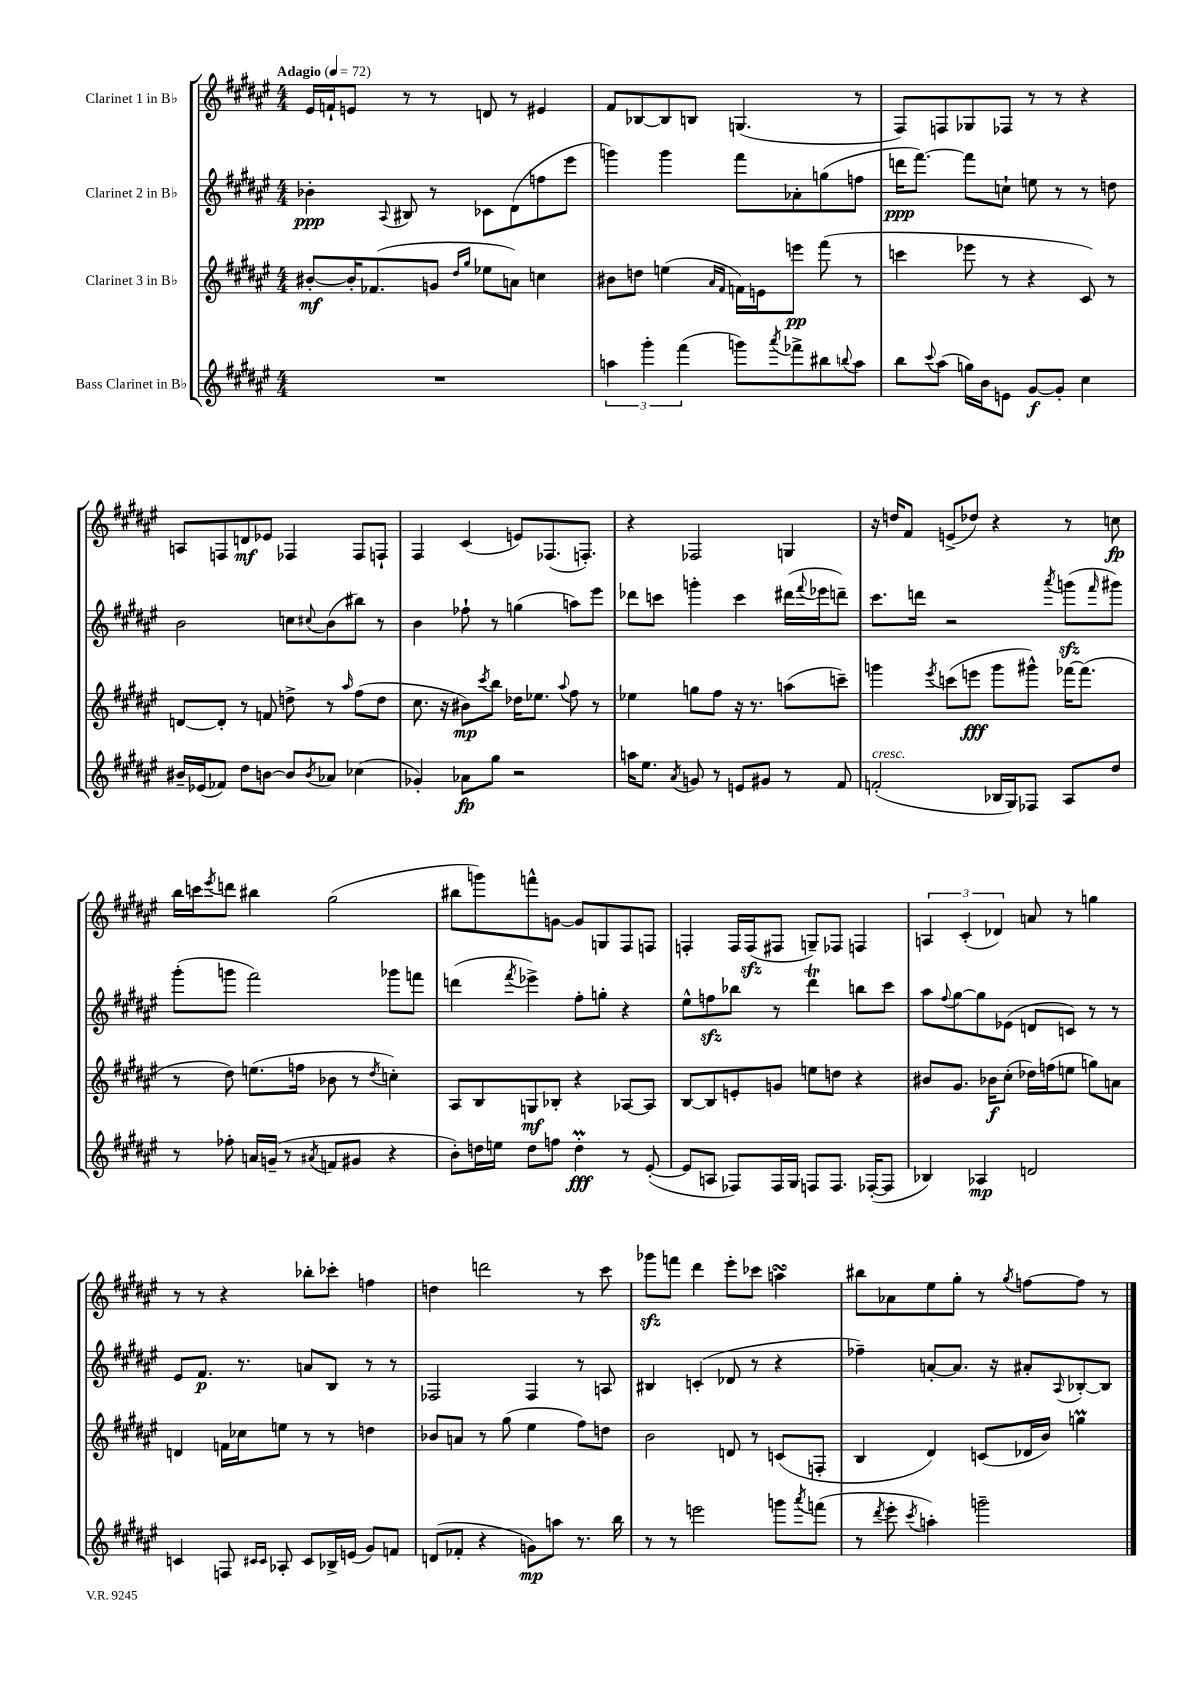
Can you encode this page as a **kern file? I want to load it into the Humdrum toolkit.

**kern	**dynam	**kern	**dynam	**kern	**dynam	**kern	**dynam
*part4	*part4	*part3	*part3	*part2	*part2	*part1	*part1
*staff4	*staff4	*staff3	*staff3	*staff2	*staff2	*staff1	*staff1
*I"Bass Clarinet in B♭	*	*I"Clarinet 3 in B♭	*	*I"Clarinet 2 in B♭	*	*I"Clarinet 1 in B♭	*
*clefG2	*	*clefG2	*	*clefG2	*	*clefG2	*
*k[f#c#g#d#a#e#]	*	*k[f#c#g#d#a#e#]	*	*k[f#c#g#d#a#e#]	*	*k[f#c#g#d#a#e#]	*
*M4/4	*	*M4/4	*	*M4/4	*	*M4/4	*
*MM72	*	*MM72	*	*MM72	*	*MM72	*
=1	=1	=1	=1	=1	=1	=1	=1
!	!	!	!	!	!	!LO:TX:a:B:t=Adagio	!
1r	.	[8b#X'/L	mf	4b-X'\	ppp	16e#/LL	.
.	.	.	.	.	.	16fn`/J	.
.	.	16b#'/K]	.	.	.	8en/J	.
.	.	(8.f-X/	.	.	.	.	.
.	.	.	.	8qqA#/	.	.	.
.	.	.	.	8B#X/	.	8r	.
.	.	8gn/J	.	8r	.	8r	.
.	.	16qqdd#/LL	.	.	.	.	.
.	.	16qqgg#/JJ	.	.	.	.	.
.	.	8ee-X\L	.	8c-X\L	.	8dn/	.
.	.	8an\J)	.	(8d#\	.	8r	.
.	.	4ccn\	.	8ffn\	.	4e#X/	.
.	.	.	.	8eee#\J	.	.	.
=2	=2	=2	=2	=2	=2	=2	=2
6aan\	.	8b#X\L	.	4gggn\)	.	8f#/L	.
.	.	8ddn\J	.	.	.	[8B-X/	.
6ggg#'\	.	.	.	.	.	.	.
.	.	(4een\	.	4ggg\	.	8B-/]	.
(6fff#\	.	.	.	.	.	.	.
.	.	.	.	.	.	8Bn/J	.
.	.	16qqa#/LL	.	.	.	.	.
.	.	16qqf#/JJ	.	.	.	.	.
8gggn\L)	.	16fn\LL)	.	8fff#\L	.	(4.Gn/	.
.	.	16en\J	.	.	.	.	.
8qaaa#/	.	.	.	.	.	.	.
8fff-X^\	.	8eeen\J	pp	8a-X'\	.	.	.
8bb#X\	.	(8fff#\	.	(8ggn\	.	.	.
8qqbbn/	.	.	.	.	.	.	.
8aa\J	.	8r	.	8ffn\J	.	8r	.
=3	=3	=3	=3	=3	=3	=3	=3
8bb\L	.	4cccn\	.	16dddn\KL	ppp	8F#/L)	.
.	.	.	.	[8.fff#\J)	.	.	.
8qqccc#/	.	.	.	.	.	.	.
(8aa#\J	.	.	.	.	.	8Fn/	.
16ggn\LL)	.	8eee-X\	.	8fff#\L]	.	8G-X/	.
16b\J	.	.	.	.	.	.	.
8en\J	.	8r	.	8ccn`\J	.	8F-X/J	.
[8g#/L	f	4r	.	8een\	.	8r	.
8g#'/J]	.	.	.	8r	.	8r	.
4cc#\	.	8c#/)	.	8r	.	4r	.
.	.	8r	.	8ddn\	.	.	.
!!LO:LB:g=z
=4	=4	=4	=4	=4	=4	=4	=4
16b#X~/LL	.	[8dn/L	.	2b\	.	8An/L	.
(16e-X/J	.	.	.	.	.	.	.
8f-X/J)	.	8d'/J]	.	.	.	8Fn/	.
8dd#\L	.	8r	.	.	.	8dn/	mf
[8bn\J	.	8fn/	.	.	.	8e-X/J	.
8b/L]	.	8ddn^\	.	8ccn\L	.	4F-X/	.
8qb/	.	.	.	8qqcc#X/	.	.	.
8a-X/J	.	8r	.	(8b\	.	.	.
.	.	16qqaa#/	.	.	.	.	.
(4cc-X\	.	(8ff#\L	.	8bb#X\J)	.	8F-/L	.
.	.	8dd\J	.	8r	.	8Fn`/J	.
=5	=5	=5	=5	=5	=5	=5	=5
4g-X'/)	.	8.cc#\	.	4b\	.	4F#/	.
.	.	16r	.	.	.	.	.
8a-X\L	fp	8b#X\L)	mp	8ff-X`\	.	(4c#/	.
.	.	8qccc#/	.	.	.	.	.
8gg#\J	.	8bb\J	.	8r	.	.	.
2r	.	16dd-X\KL	.	(4ggn\	.	8en/L)	.
.	.	8.ee-X\J	.	.	.	.	.
.	.	.	.	.	.	(8.F-X/	.
.	.	8qqaa#/	.	.	.	.	.
.	.	8ff#\	.	8aan\L)	.	.	.
.	.	.	.	.	.	8.Fn'/J)	.
.	.	8r	.	8eee#\J	.	.	.
=6	=6	=6	=6	=6	=6	=6	=6
16aan\KL	.	4ee-X\	.	8ddd-X\L	.	4r	.
8.ee#\J	.	.	.	.	.	.	.
.	.	.	.	8cccn\J	.	.	.
8qa#/	.	.	.	.	.	.	.
8gn/	.	8ggn\L	.	4gggn'\	.	2F-X/	.
8r	.	8ff#\J	.	.	.	.	.
8en/L	.	16r	.	4ccc\	.	.	.
.	.	8.r	.	.	.	.	.
8g#X/J	.	.	.	.	.	.	.
8r	.	(8aan\L	.	(16ddd#X\LL	.	4Gn/	.
.	.	.	.	8qqfff#/	.	.	.
.	.	.	.	16eee-X\J	.	.	.
8f#/	.	8cccn~\J)	.	8dddn~\J)	.	.	.
=7	=7	=7	=7	=7	=7	=7	=7
!LO:TX:a:i:t=cresc.	!	!	!	!	!	!	!
(2fn'/	.	4gggn\	.	8.ccc#\L	.	16r	.
.	.	.	.	.	.	16ddn/KL	.
.	.	.	.	.	.	8f#/J	.
.	.	.	.	16dddn\Jk	.	.	.
.	.	8qeee#/	.	.	.	.	.
.	.	(8cccn\L	.	2r	.	(8en^/L	.
.	.	8eeen\J	fff	.	.	8dd-X/J)	.
16B-X/LL	.	8ggg\L	.	.	.	4r	.
16G#/J)	.	.	.	.	.	.	.
8F-X/J	.	8ggg#X^^\J)	.	.	.	.	.
.	.	.	.	8qaaa#/	.	.	.
8A#/L	.	[16fff-X\KL	.	(8gggnzz\L	.	8r	.
.	.	(8.fff-\J]	.	.	.	.	.
.	.	.	.	16qqfff#/	.	.	.
8dd#/J	.	.	.	8ggg#X\J)	.	8ccn\	fp
!!LO:LB:g=z
=8	=8	=8	=8	=8	=8	=8	=8
8r	.	8r	.	(8ggg#'\L	.	16bb\LL	.
.	.	.	.	.	.	16cccn\J	.
.	.	.	.	.	.	8qeee#/	.
8ff-X'\	.	8dd#\)	.	8gggn\J	.	8dddn\J	.
16an/LL	.	(8.een\L	.	2fff#\)	.	4bb#X\	.
(16gn~/JJ	.	.	.	.	.	.	.
8r	.	.	.	.	.	.	.
.	.	16ffn\Jk	.	.	.	.	.
8qa#X/	.	.	.	.	.	.	.
8fn/L	.	8b-X\	.	.	.	(2gg#\	.
8g#X/J	.	8r	.	.	.	.	.
.	.	8qdd#/	.	.	.	.	.
4r	.	4ccn'\)	.	8ggg-X\L	.	.	.
.	.	.	.	8fffn\J	.	.	.
=9	=9	=9	=9	=9	=9	=9	=9
8b'\L)	.	8A#/L	.	(4dddn\	.	8bb#X\L	.
16ddn\L	.	8B/	.	.	.	8gggn\)	.
16een\JJ	.	.	.	.	.	.	.
.	.	.	.	8qfff#/	.	.	.
8dd\L	.	8Gn/	mf	4eee-X^\)	.	8fffn^^\	.
8ffn\J	.	8B-X'/J	.	.	.	[8gn\J	.
4ddM'\	fff	4r	.	8ff#'\L	.	8g/L]	.
.	.	.	.	8ggn'\J	.	8Gn/	.
8r	.	[8A-X/L	.	4r	.	8F#/	.
([8e#'/	.	8A-/J]	.	.	.	8Fn/J	.
=10	=10	=10	=10	=10	=10	=10	=10
8e#/L]	.	[8B/L	.	8ee#^^\L	.	4Fn'/	.
8An/J	.	8B/]	.	8ffnzz\	.	.	.
8F-X/L)	.	8en'/	.	8bb-X\J	.	16F/LL	.
.	.	.	.	.	.	(16Fzz/J	.
16F-/L	.	8gn/J	.	8r	.	8F#X/J	.
16G#/JJ	.	.	.	.	.	.	.
8Fn/L	.	8een\L	.	4ddd#T\	.	8Gn~/L)	.
8.F/J	.	8ddn\J	.	.	.	8F-X/J	.
.	.	4r	.	8bbn\L	.	4Fn/	.
([16F-X'/KL	.	.	.	.	.	.	.
8F-/J]	.	.	.	8ccc#\J	.	.	.
=11	=11	=11	=11	=11	=11	=11	=11
4B-X/)	.	8b#X/L	.	8aa#\L	.	6An/	.
.	.	.	.	8qqff#/	.	.	.
.	.	8.g#/J	.	[8gg#\	.	.	.
.	.	.	.	.	.	(6c#'/	.
4A-X/	mp	.	.	8gg#\]	.	.	.
.	.	16b-X\KL	f	.	.	.	.
.	.	.	.	.	.	6d-X/)	.
.	.	(8cc#'\J	.	(8e-X\J	.	.	.
2dn/	.	16dd-X\LL)	.	8dn/L	.	8an/	.
.	.	(16ffn\J	.	.	.	.	.
.	.	8een\J	.	8cn/J)	.	8r	.
.	.	8ggn\L)	.	8r	.	4ggn\	.
.	.	8an\J	.	8r	.	.	.
!!LO:LB:g=z
=12	=12	=12	=12	=12	=12	=12	=12
4cn/	.	4dn/	.	8e#/L	.	8r	.
.	.	.	.	8.f#/J	p	8r	.
8Fn/	.	16fn\LL	.	.	.	4r	.
.	.	16cc-X\J	.	8.r	.	.	.
16qqc#X/LL	.	.	.	.	.	.	.
16qqc#/JJ	.	.	.	.	.	.	.
8A-X'/	.	8een\J	.	.	.	.	.
8c#/L	.	8r	.	8an/L	.	8bb-X'\L	.
16B-X^/L	.	8r	.	8B/J	.	8ccc-X'\J	.
(16en/JJ	.	.	.	.	.	.	.
8g#/L)	.	4ddn\	.	8r	.	4ffn\	.
8fn/J	.	.	.	8r	.	.	.
=13	=13	=13	=13	=13	=13	=13	=13
(8dn/L	.	8b-X/L	.	2F-X/	.	4ddn\	.
8f-X'/J	.	8an/J	.	.	.	.	.
4r	.	8r	.	.	.	2dddn\	.
.	.	(8gg#\	.	.	.	.	.
8gn\L)	mp	4ee#\	.	4F-/	.	.	.
8aan\J	.	.	.	.	.	.	.
8.r	.	8ff#\L)	.	8r	.	8r	.
.	.	8ddn\J	.	8An/	.	8ccc#\	.
16bb\	.	.	.	.	.	.	.
=14	=14	=14	=14	=14	=14	=14	=14
8r	.	2b\	.	4B#X/	.	8ggg-Xzz\L	.
8r	.	.	.	.	.	8fffn\J	.
2eeen\	.	.	.	(4cn'/	.	4ddd#\	.
.	.	8dn/	.	8d-X/	.	8eee#'\L	.
.	.	8r	.	8r	.	8ccc-X\J	.
8gggn\L	.	(8cn/L	.	4r	.	4aansSSs\	.
8qaaa#/	.	.	.	.	.	.	.
(8fffn\J	.	8Fn'/J	.	.	.	.	.
=15	=15	=15	=15	=15	=15	=15	=15
8r	.	4B/	.	4ff-X~\)	.	8bb#X\L	.
8qddd#/	.	.	.	.	.	.	.
8eee#'\	.	.	.	.	.	8a-X\	.
8qccc#/	.	.	.	.	.	.	.
4aan'\)	.	4d#/)	.	[8an'/L	.	8ee#\	.
.	.	.	.	8.a/J]	.	8gg#'\J	.
2gggn~\	.	(8cn/L	.	.	.	8r	.
.	.	.	.	16r	.	.	.
.	.	.	.	.	.	8qgg#/	.
.	.	16d-X/L	.	8a#X'/L	.	[8ffn\L	.
.	.	16b/JJ)	.	.	.	.	.
.	.	.	.	8qqA#/	.	.	.
.	.	4ggnM\	.	[8B-X'/	.	8ff\J]	.
.	.	.	.	8B-/J]	.	8r	.
==	==	==	==	==	==	==	==
*-	*-	*-	*-	*-	*-	*-	*-
